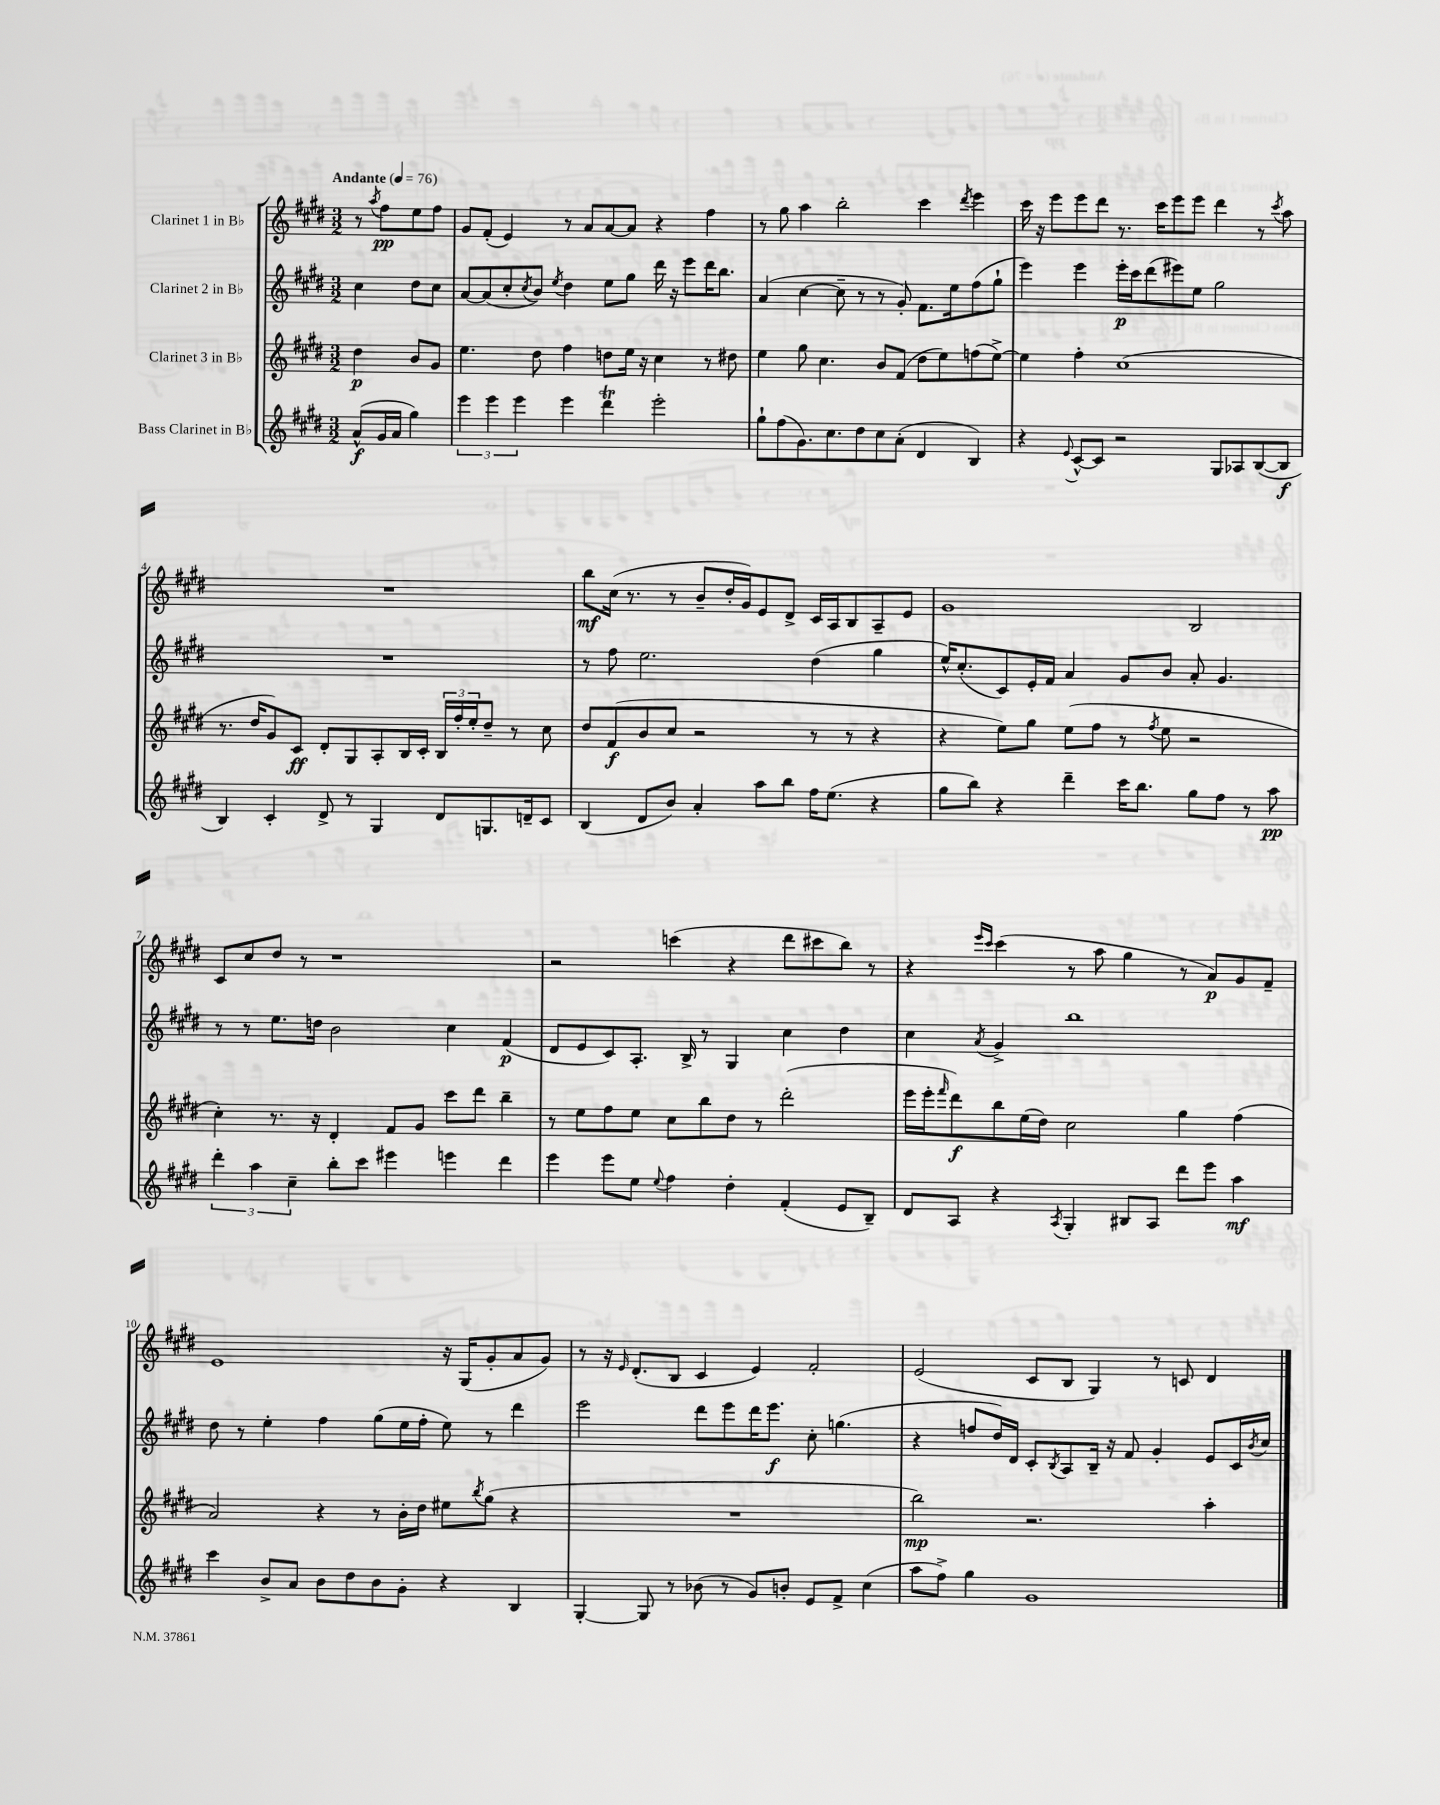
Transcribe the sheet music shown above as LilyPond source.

<<
\new StaffGroup <<
\new Staff = "s0" \with { instrumentName = "Clarinet 1 in Bb" } {
    \clef treble \key e \major \numericTimeSignature \time 3/2 \partial 2 \tempo "Andante" 4 = 76
    r8 \acciaccatura { a''8 } fis''8\pp e''8 fis''8 |
    gis'8 fis'8-.( e'4) r8 a'8 a'8~ a'8 r4 fis''4 |
    r8 gis''8 a''4 b''2-. cis'''4 \acciaccatura { dis'''8 } e'''4 |
    cis'''16 r16 e'''8 e'''8 dis'''8 r8. cis'''16 e'''8 e'''8 dis'''4 r8 \acciaccatura { cis'''8 } a''8 |
    R1. |
    b''8\mf cis''16( r8. r8 b'8-- dis''16-. gis'16) e'8 dis'8-> cis'16 a16 b8 a8-- e'8 |
    gis'1 b2 |
    cis'8 cis''8 dis''8 r8 r1 |
    r2 c'''4( r4 dis'''8 cis'''8 b''8) r8 |
    r4 \grace { e'''16 cis'''16 } cis'''4( r8 a''8 gis''4 r8 a'8\p) gis'8 fis'8-- |
    e'1 r16 gis16( gis'8-. a'8 gis'8) |
    r8 r16 \grace { e'16 } dis'8.-.( b8 cis'4 e'4) fis'2-. |
    e'2( cis'8 b8 gis4) r8 c'8 dis'4 \bar "|." |
}
\new Staff = "s1" \with { instrumentName = "Clarinet 2 in Bb" } {
    \clef treble \key e \major \numericTimeSignature \time 3/2 \partial 2
    cis''4 dis''8 cis''8 |
    a'8~ a'8( cis''8-. \acciaccatura { cis''8 } b'8) \acciaccatura { e''8 } dis''4 e''8 gis''8 dis'''16 r16 e'''8 dis'''16 b''8. |
    a'4( cis''4~ cis''8-- r8 r8 gis'8-.) fis'8. e''16 fis''8( gis''8-! |
    e'''4) e'''4 e'''16-.\p cis'''16 dis'''8( eis'''8) e''8 gis''2 |
    R1. |
    r8 fis''8 e''2. dis''4( gis''4 |
    e''16-^) cis''8.-.( cis'8) e'16-. fis'16 a'4 gis'8 b'8 a'8-. gis'4. |
    r8 r8 e''8. d''16 b'2 cis''4 fis'4\p( |
    dis'8 e'8 cis'8) a8.-. b16-> r8 gis4 cis''4 dis''4 |
    cis''4 \acciaccatura { a'8 } gis'4-> b''1 |
    dis''8 r8 e''4-. fis''4 gis''8( e''16 fis''16-. e''8) r8 dis'''4 |
    e'''2 dis'''8 e'''8 dis'''16 e'''8.\f cis''8-. g''4.( |
    r4 f''8 dis''16) dis'16 cis'8-. \acciaccatura { b8 } a8 b16-- r16 fis'8 gis'4-. e'8 cis'16 \acciaccatura { b'8 } cis''16 \bar "|." |
}
\new Staff = "s2" \with { instrumentName = "Clarinet 3 in Bb" } {
    \clef treble \key e \major \numericTimeSignature \time 3/2 \partial 2
    dis''4\p b'8 gis'8 |
    e''4. dis''8 fis''4 d''8 e''16 r16 cis''4 r8 dis''8 |
    e''4 gis''8 cis''4. b'8 fis'8( dis''8 e''8) f''8( e''8~->) |
    e''4 fis''4-. cis''1( |
    r8. dis''16 gis'8) cis'8\ff dis'8-. gis8 a8-. b16 cis'16-. \tuplet 3/2 { b16 fis''16-. e''16-. } dis''8-- r8 cis''8 |
    dis''8 fis'8\f( b'8 cis''8 r2 r8 r8 r4 |
    r4 e''8) gis''8 e''8( fis''8 r8 \acciaccatura { fis''8 } e''8 r2 |
    cis''4-.) r8. r16 dis'4-. fis'8 gis'8 cis'''8 dis'''8 b''4-- |
    r8 e''8 fis''8 e''8 cis''8 b''8 dis''8 r8 dis'''2-.( |
    e'''16 e'''16-. \grace { fis'''16 } dis'''8\f) b''8 e''16( dis''16) cis''2 gis''4 fis''4( |
    a'2) r4 r8 b'16-. dis''16 eis''8 \acciaccatura { b''8 } gis''8( r4 |
    R1. |
    b''2\mp) r2. a''4-. \bar "|." |
}
\new Staff = "s3" \with { instrumentName = "Bass Clarinet in Bb" } {
    \clef treble \key e \major \numericTimeSignature \time 3/2 \partial 2
    a'8-^\f( gis'16 a'16 gis''4) |
    \tuplet 3/2 { e'''4 e'''4 e'''4 } e'''4 dis'''4\trill e'''2-. |
    gis''8-! fis''8( gis'8.) cis''8. dis''8 cis''8 a'8-.( dis'4 b4) |
    r4 \appoggiatura { e'8 } cis'8~-^ cis'8 r2 gis8 aes8 b8~( b8\f |
    b4) cis'4-. dis'8-> r8 gis4 dis'8 g8. d'16-- cis'8 |
    b4( dis'8 b'8) a'4-. a''8 b''8 fis''16 e''8.( r4 |
    gis''8 b''8) r4 dis'''4-- cis'''16 b''8. gis''8 fis''8 r8 a''8\pp |
    \tuplet 3/2 { dis'''4-. a''4 cis''4-- } b''8-. cis'''8 eis'''4 e'''4 dis'''4 |
    e'''4 e'''8 e''8 \appoggiatura { e''8 } fis''4 dis''4-. fis'4-.( e'8 b8--) |
    dis'8 a8 r4 \acciaccatura { a8 } gis4-. bis8 a8 dis'''8 e'''8 a''4\mf |
    cis'''4 b'8-> a'8 b'8 dis''8 b'8 gis'8-. r4 b4 |
    gis4~-. gis8 r8 bes'8( r8 gis'8) b'8-. e'8 fis'8-> cis''4( |
    a''8 fis''8->) gis''4 gis'1 \bar "|." |
}
>>
>>
